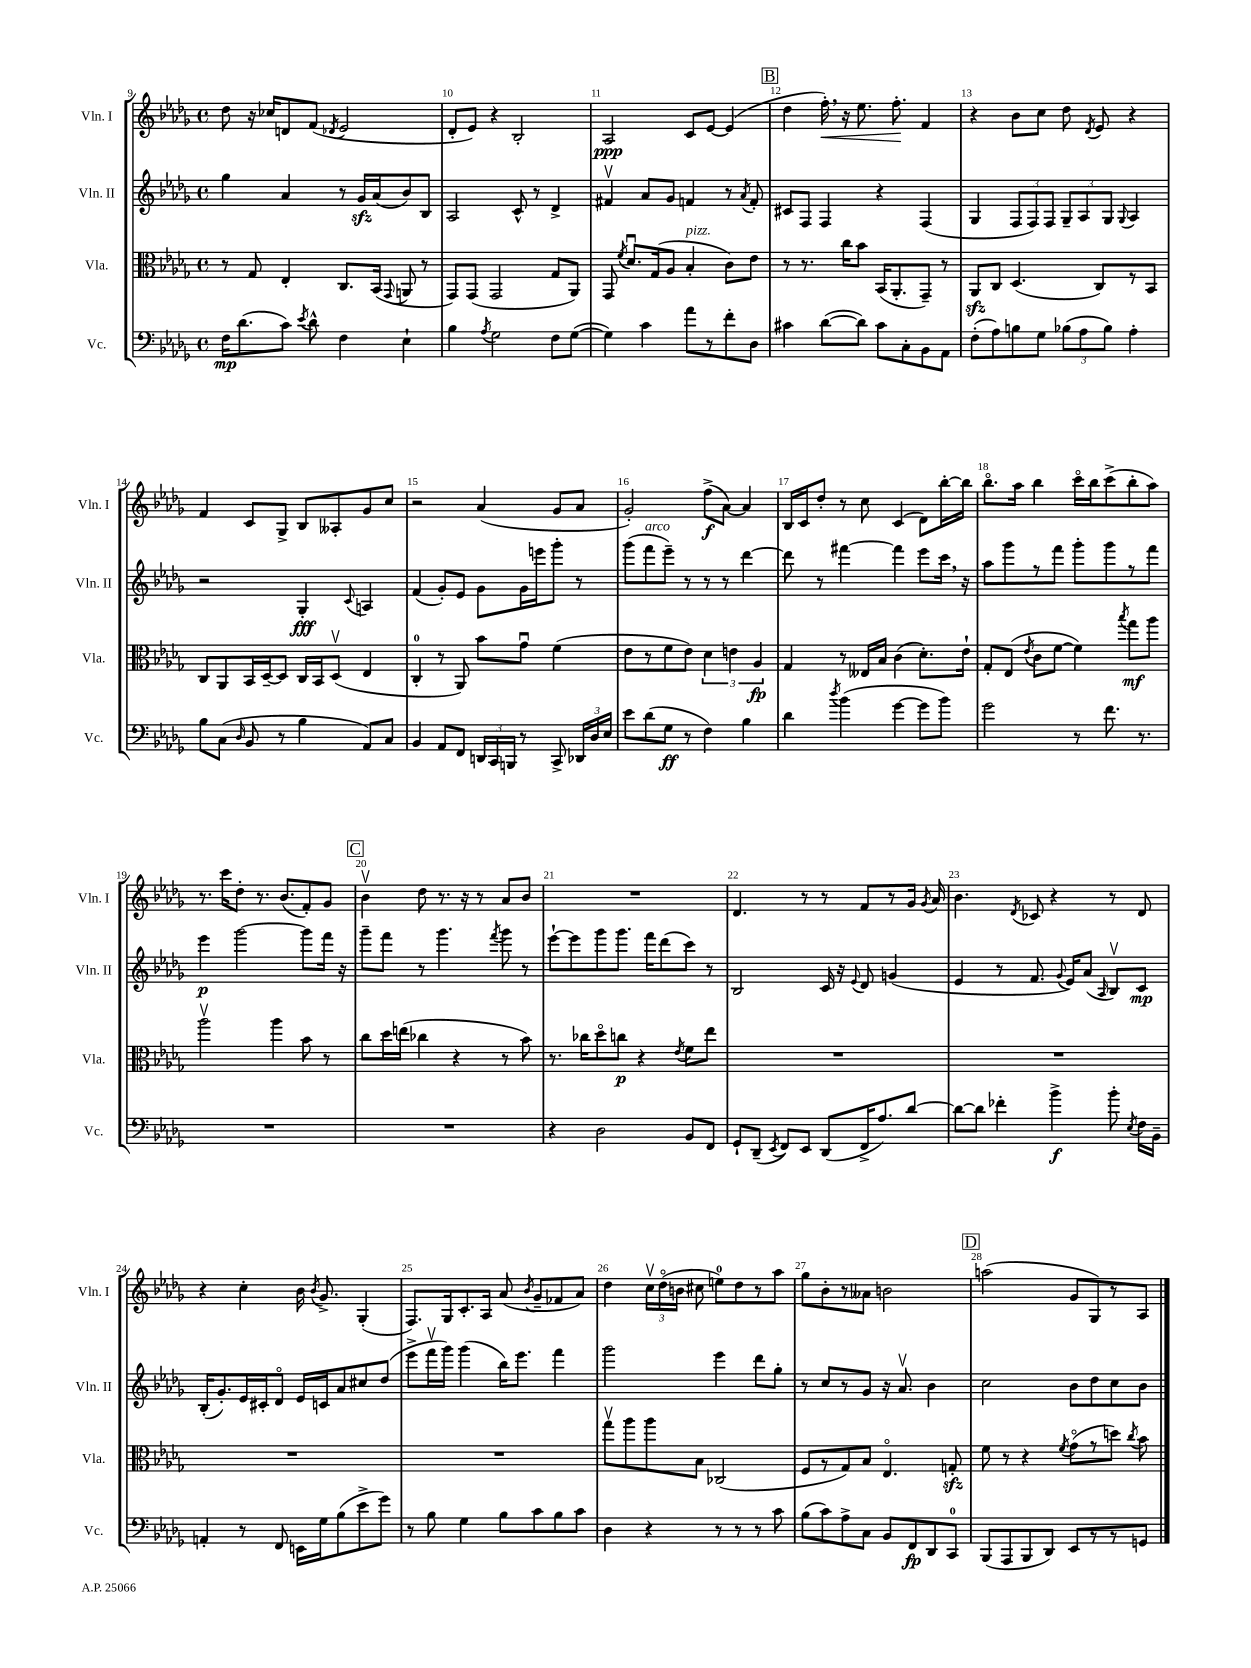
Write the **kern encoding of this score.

**kern	**kern	**kern	**kern
*staff4	*staff3	*staff2	*staff1
*clefF4	*clefC3	*clefG2	*clefG2
*k[b-e-a-d-g-]	*k[b-e-a-d-g-]	*k[b-e-a-d-g-]	*k[b-e-a-d-g-]
*M4/4	*M4/4	*M4/4	*M4/4
*met(c)	*met(c)	*met(c)	*met(c)
16F\LK	8r	4gg-\	8dd-\
(8.d-\	.	.	.
.	8G-/	.	16r
.	.	.	16cc-/LK
8c\J)	4E-'/	4a-/	8d/
8qe-/	.	.	.
8d-^^\	.	.	(8f/J
.	.	.	8qd-/
4F\	8.C/L	8r	2e-/
.	.	16g-/LL	.
.	(16BB-/Jk	(16a-/J	.
.	8qqGG-/	.	.
4E-`\	8AA/	8b-/)	.
.	8r	8B-/J	.
=	=	=	=
4B-\	8GG-/L)	2A-/	8d-'/L
.	(8GG-/J	.	8e-/J)
8qA-/	.	.	.
2G-\	2GG-/	.	4r
.	.	8c^^/	2B-'/
.	.	8r	.
8F\L	8G-/L	4d-^/	.
([8G-\J	8AA-/J)	.	.
=	=	=	=
4G-\])	8GG-/	4f#v/	2A-/
.	8qf/	.	.
.	8.d-u/L	.	.
4c\	.	8a-/L	.
.	(16G-/k	.	.
.	8A-/J	8g-/J	.
8a-\L	4B-'/	4f/	8c/L
8r	.	.	[8e-/J
8f'\	8c\L)	8r	(4e-/]
.	.	8qa-/	.
8D-\J	8e-\J	8f'/	.
=	=	=	=
4c#\	8r	8c#/L	4dd-\
.	8.r	8F/J	.
([8d-\L	.	4F/	16ff'\)
.	16cc\LK	.	16r
8d-\]J)	8b-\J	.	8.ee-\
8c#\L	(16BB-/LK	4r	.
.	8.AA-'/	.	8.ff'\
8C'\	.	.	.
8BB-\	8GG-~/J)	(4F/	4f/
8AA-\J	8r	.	.
=	=	=	=
(8F'\L	8AA-/L	4G-/	4r
8A-\)	8C/J	.	.
8B\	(4.D-/	12F/L	8b-\L
.	.	12F/)	.
8G-\J	.	.	8cc\J
.	.	12F/J	.
(12B-\L	.	12G-~/L	8dd-\
12A-\	.	12A-/	.
.	.	.	8qd-/
.	8C/L)	.	8e-/
12B-\J)	.	12G-/J	.
.	.	8qqG-/	.
4A-'\	8r	4A-/	4r
.	8BB-/J	.	.
=	=	=	=
8B-\L	8C/L	2r	4f/
(8C\J	8AA-/	.	.
16qqD-/	.	.	.
8BB-/	16BB-/L	.	8c/L
.	[16D-~/J	.	.
8r	8D-/]J	.	8G-^/J
4B-\	16C/LL	4G-'/	8B-/L
.	16BB-/J	.	.
.	(8D-v/J	.	8A--'/
.	.	8qqc/	.
8AA-/L)	4E-/	4A/	8g-/
8C/J	.	.	8cc/J
=	=	=	=
4BB-/	4C'/	(4f/	2r
8AA-/L	8r	8g-'/L)	.
8FF/J	8AA-/)	8e-/J	.
24DD/LL	8b-\L	8g-\L	(4a-/
24CC/	.	.	.
24BBB/JJ	.	.	.
8r	8g-u\J	16g-\L	.
.	.	16eee\J	.
8CC^/	(4f\	8ggg-'\J	8g-/L
24DD-/LL	.	8r	8a-/J
24D-/	.	.	.
24E-/JJ	.	.	.
=	=	=	=
8e-\L	8e-\L	(8ggg-\L	2g-'/)
(8d-\	8r	8fff\	.
8G-\J	8f\	8eee-~\J)	.
8r	8e-\J)	8r	.
4F\)	6d-\	8r	(8ff^\L
.	.	8r	[8a-\J)
.	6e\	.	.
4B-\	.	[4ddd-\	4a-/]
.	6A-/	.	.
=	=	=	=
4d-\	4G-/	8ddd-\]	16B-/LL
.	.	.	16c/J
.	.	8r	8dd-'/J
8qdd-/	.	.	.
(4b-\	8r	[4fff#\	8r
.	16E--/LL	.	8cc\
.	16B-/JJ	.	.
[4g-\	(4c\	4fff#\]	(4c/
8g-\]L	8.d-'\L)	8eee-\L	8d-\L)
8b-\J)	.	16ccc\Jk	[16bb-'\L
.	16e-`\Jk	16r	16bb-\]JJ
=	=	=	=
2g-\	8G-'/L	8aa-\L	8.bb-o\L
.	(8E-/J	8ggg-\	.
.	.	.	16aa-\Jk
.	8qe-/	.	.
.	8c\L	8r	4bb-\
.	[8f\J	8fff\J	.
8r	4f\])	8ggg-'\L	16ccco\LL
.	.	.	16bb-\J
8.f\	.	8ggg-\	(8ccc^\
.	8qbb-/	.	.
.	8gg-\L	8r	8bb-'\
8.r	.	.	.
.	8aa-\J	8fff\J	8aa-\J)
=	=	=	=
1r	2aa-v\	4eee-\	8.r
.	.	.	16ccc\LK
.	.	[2ggg-\	8dd-'\J
.	.	.	8.r
.	4aa-\	.	.
.	.	.	(8.b-/L
.	8b-\	8ggg-\]L	8f'/)
.	8r	16fff\Jk	8g-/J
.	.	16r	.
=	=	=	=
1r	8cc\L	8ggg-~\L	4b-v\
.	16dd-\L	8fff\J	.
.	(16ee\JJ	.	.
.	4cc-\	8r	8dd-\
.	.	4.ggg-\	8.r
.	4r	.	.
.	.	.	16r
.	.	.	8r
.	.	8qfff/	.
.	8r	8ggg-\	8a-/L
.	8b-\)	8r	8b-/J
=	=	=	=
4r	8.r	[8eee-`\L	1r
.	.	8eee-\]	.
.	16cc-\LK	.	.
2D-\	8dd-o\	8ggg-\	.
.	8cc\J	8.ggg-\J	.
.	4r	.	.
.	.	16fff\LK	.
.	.	(8ddd-\	.
.	8qe-/	.	.
8BB-/L	8f\L	8ccc\J)	.
8FF/J	8ee-\J	8r	.
=	=	=	=
8GG-`/L	1r	2B-/	4.d-/
(8DD-~/J	.	.	.
8qEE-/	.	.	.
8FF/L)	.	.	.
8EE-/J	.	.	8r
(8DD-/L	.	16c/	8r
.	.	16r	.
.	.	8qqe-/	.
16FF^/K	.	8d-/	8f/L
8.A-/)	.	.	.
.	.	(4g/	8r
[8d-/J	.	.	16g-/Jk
.	.	.	8qg-/
.	.	.	16a-/
=	=	=	=
8d-\_L	1r	4e-/	4.b-\
8d-\]J	.	.	.
4f-'\	.	8r	.
.	.	.	8qd-/
.	.	8.f/	8c-/
4b-^\	.	.	4r
.	.	8qqg-/	.
.	.	16e-/LK)	.
.	.	(8a-/J	.
.	.	16qqA-/	.
8b-'\	.	8B-v/L)	8r
8qE-/	.	.	.
16F\LL	.	8c/J	8d-/
16BB-~\JJ	.	.	.
=	=	=	=
4AA'/	1r	(16B-'/LK	4r
.	.	8.g-'/)	.
8r	.	16e-/L	4cc'\
.	.	16c#'/J	.
8FF/	.	8d-o/J	.
16EE\LL	.	16e-/LL	16b-\
.	.	.	8qb-/
16G-\J	.	16c/J	8.g-^/
(8B-\	.	8a-/	.
8e-^\	.	8cc#/	(4G-'/
8g-\J)	.	(8dd-/J	.
=	=	=	=
8r	1r	8eee-^\L	8.F/L)
8B-\	.	16fffv\L	.
.	.	16ggg-\JJ)	16G-/k
4G-\	.	(4ggg-\	8.c'/
.	.	.	16A-/Jk
8B-\L	.	16bb-\LK)	(8a-/
.	.	8.eee-\J	.
.	.	.	8qb-/
8c\	.	.	8g-~/L
8B-\	.	4fff\	8f-/
8c\J	.	.	8a-/J)
=	=	=	=
4D-\	8gg-v\L	2ggg-\	4dd-\
.	8aa-\	.	.
4r	8aa-\	.	24ccv\LL
.	.	.	(24dd-o\
.	.	.	24b\JJ
.	8B-\J	.	8cc#\
8r	(2C-/	4eee-\	8ee\L)
8r	.	.	8dd-\
8r	.	8ddd-\L	8r
8c\	.	8gg-'\J	8aa-\J
=	=	=	=
(8B-\L	8F/L	8r	8gg-\L
8c\)	8r	8cc/L	8b-'\
8A-^\	8G-/)	8r	8r
8C\J	8B-/J	8g-/J	8a--\J
8BB-/L	4.E-o/	16r	2b\
.	.	8.a-v/	.
8FF/	.	.	.
8DD-/	.	4b-\	.
8CC/J	8G'/	.	.
=	=	=	=
(8BBB-/L	8f\	2cc\	(2aa\
8AAA-/	8r	.	.
8BBB-/	4r	.	.
8DD-/J)	.	.	.
.	8qf/	.	.
8EE-/L	(8g-o\L	8b-\L	8g-/L
8r	8r	8dd-\	8G-/)
8r	8dd\J)	8cc\	8r
.	8qcc/	.	.
8GG/J	8b-\	8b-\J	8A-/J
==	==	==	==
*-	*-	*-	*-
